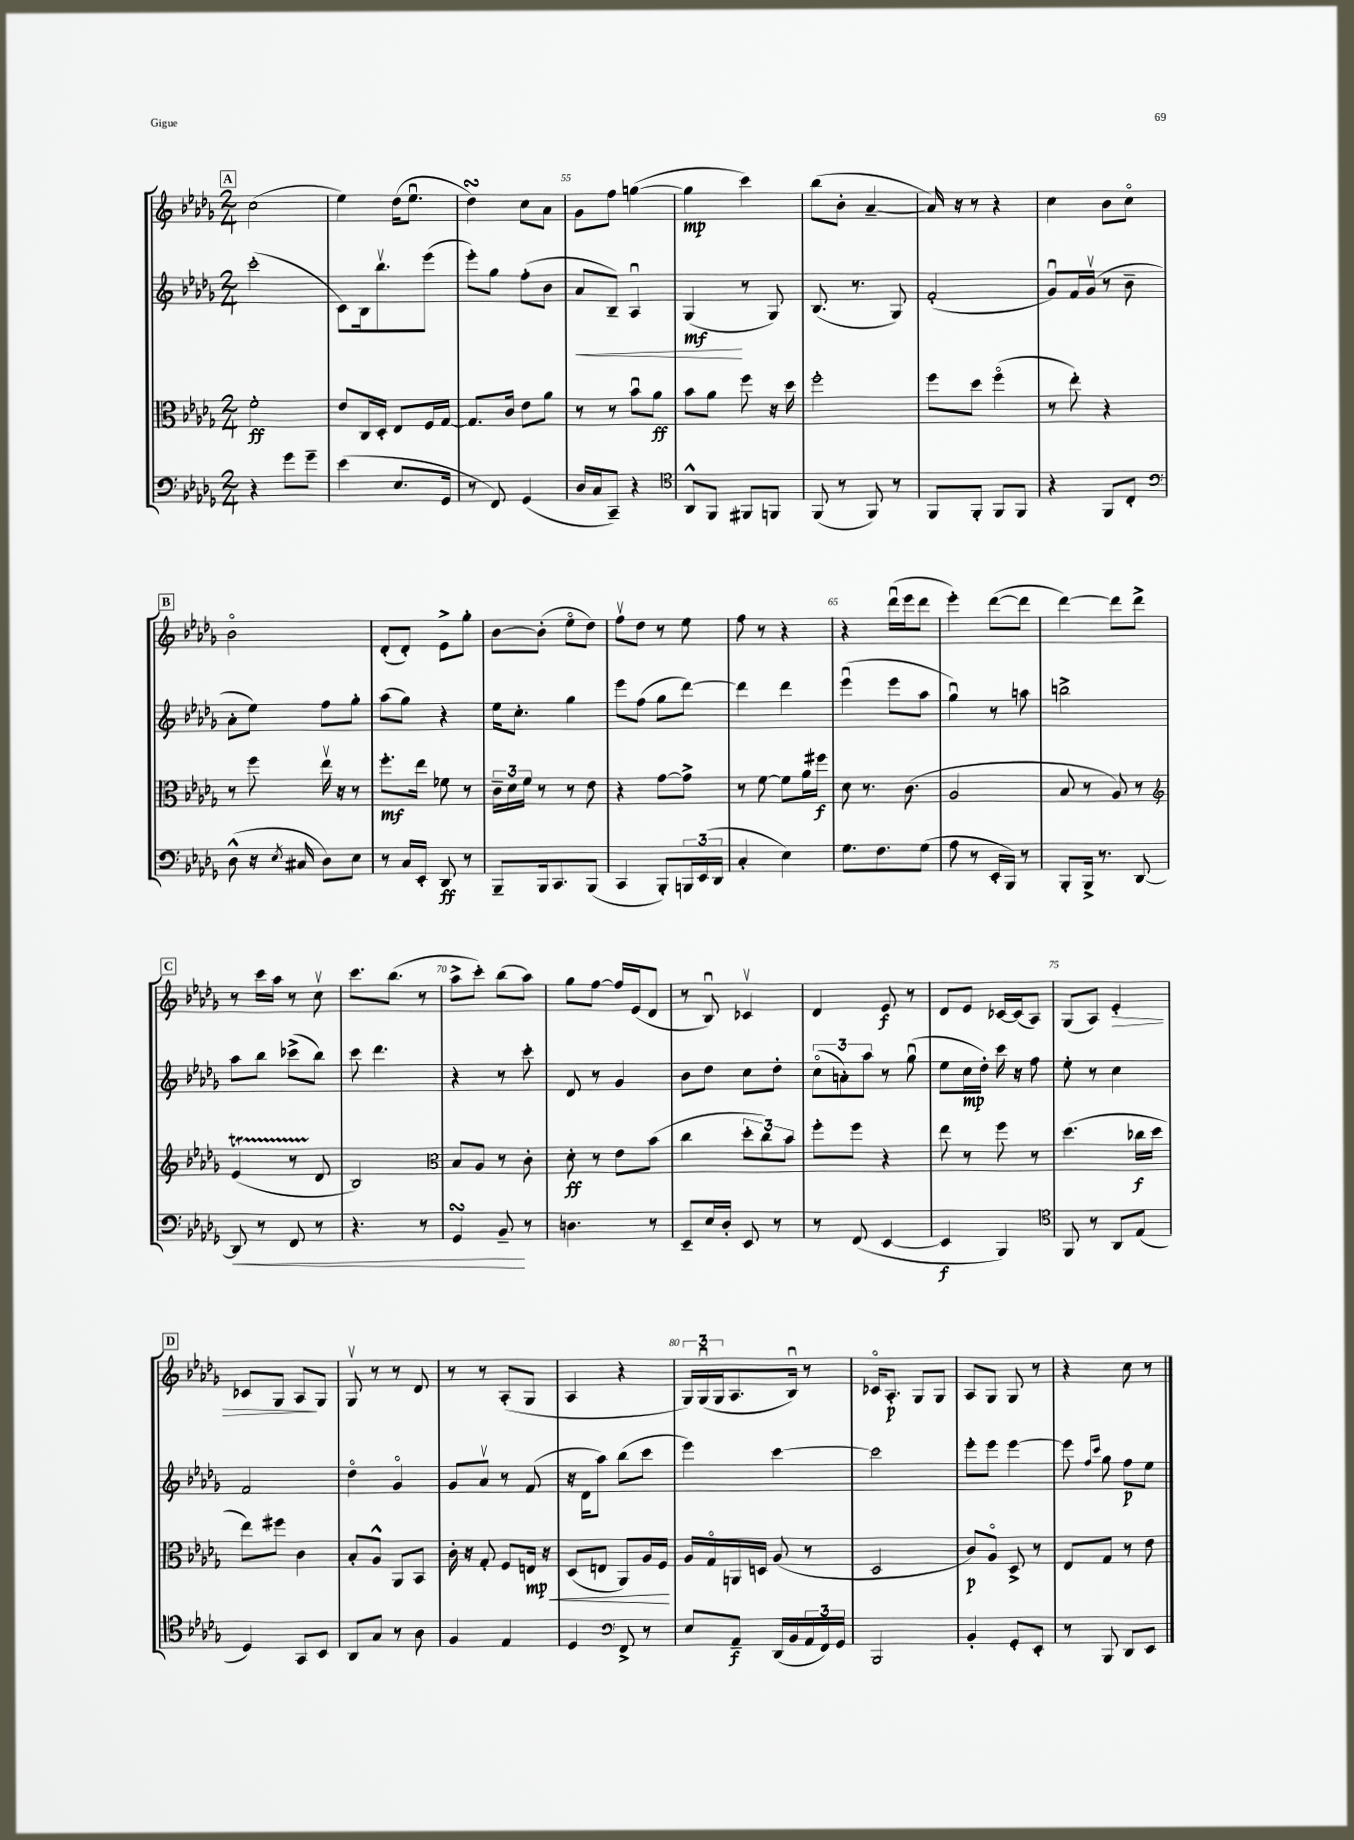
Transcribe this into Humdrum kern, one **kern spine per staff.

**kern	**kern	**kern	**kern
*staff4	*staff3	*staff2	*staff1
*clefF4	*clefC3	*clefG2	*clefG2
*k[b-e-a-d-g-]	*k[b-e-a-d-g-]	*k[b-e-a-d-g-]	*k[b-e-a-d-g-]
*M2/4	*M2/4	*M2/4	*M2/4
4r	2f'	(2ccc'	(2cc
8g-	.	.	.
8g-~	.	.	.
=	=	=	=
(4e-	8e-	8c)	4ee-)
.	16C	16B-	.
.	16D-'	8.bb-v	.
8.E-	8E-	.	(16dd-
.	.	.	8.ee-u
.	16F	(8eee-	.
16GG-	[16G-	.	.
=	=	=	=
8r	8.G-]	8eee-')	4dd-)
8FF)	.	8gg-	.
.	16c	.	.
(4GG-	8e-	(8ff'	8cc
.	8a-	8b-	8a-
=	=	=	=
16D-	8r	8a-	8g-
16C	.	.	.
8CC~)	8r	8B-~)	8ff
4r	8b-u	4A-u	([4gg
.	8a-	.	.
=	=	=	=
*clefC4	*	*	*
8AA-^^	8b-	(4G-	4gg]
8FF	8a-	.	.
8FF#	8ff	8r	4ccc)
8FF	16r	8G-)	.
.	16dd-	.	.
=	=	=	=
(8FF	2ff'	(8.B-	(8bb-
8r	.	.	8b-'
.	.	8.r	.
8FF)	.	.	[4a-~
8r	.	8G-)	.
=	=	=	=
8FF	8ff	(2f'	16a-])
.	.	.	16r
8FF'	8dd-	.	8r
8FF	(4ffo	.	4r
8FF	.	.	.
=	=	=	=
4r	8r	8g-u)	4cc
.	8ee-')	16f	.
.	.	(16g-v	.
8FF	4r	8r	8b-
8C'	.	8b-~	8cco
=	=	=	=
*clefF4	*	*	*
(8D-^^	8r	8a-'	2b-o
16r	8ff	8ee-)	.
8qE-	.	.	.
16C#	.	.	.
8D-)	16ee-v	8ff	.
.	16r	.	.
8E-	8r	8gg-'	.
=	=	=	=
8r	8.ff'	(8aa-	(8d-'
16C	.	8gg-)	8d-')
16EE-'	16ee-	.	.
8DD-	8f-	4r	8e-^
8r	8r	.	8gg-'
=	=	=	=
8BBB-~	24c~	16ee-	[8b-
.	24d-	.	.
.	.	8.cc'	.
.	24f	.	.
16BBB-	8r	.	(8b-']
8.CC	.	.	.
.	8r	4gg-	8ee-o
(8BBB-	8e-	.	8dd-)
=	=	=	=
4CC	4r	8eee-	8ffv
.	.	(8ff	8dd-
8BBB-')	[8g-	8gg-	8r
24BBB	8g-^]	[8ddd-)	8ee-
(24EE-	.	.	.
24DD-	.	.	.
=	=	=	=
4C'	8r	4ddd-]	8ff
.	[8f	.	8r
4E-)	8f]	4ddd-	4r
.	16a-	.	.
.	16ff#	.	.
=	=	=	=
8.G-	8d-	(4eee-u	4r
.	8.r	.	.
8.F	.	.	.
.	.	8eee-	(16ddd-u
.	(8.c	.	16eee-
(8G-	.	8aa-	8ddd-
=	=	=	=
8A-	2A-	4gg-u)	4eee-')
8r	.	.	.
16EE-'	.	8r	([8ddd-
16BBB-)	.	.	.
8r	.	8aa	8ddd-]
=	=	=	=
8BBB-'	8B-	2bb^	[4ddd-)
16BBB-^	8r	.	.
8.r	.	.	.
.	8A-)	.	8ddd-]
[8DD-	8r	.	8ddd-^
=	=	=	=
*	*clefG2	*	*
8DD-]	(4e-	8aa-	8r
8r	.	8bb-	16ccc
.	.	.	16aa-
8FF	8r	(8ccc-^	8r
8r	8d-	8bb-)	8ccv
=	=	=	=
4.r	2B-)	8ccc	8.ccc
.	.	4.ddd-	.
.	.	.	(8.bb-
8r	.	.	8r
=	=	=	=
*	*clefC3	*	*
4GG-	8B-	4r	8aa-^
.	8A-	.	8ccc')
8BB-~	8r	8r	(8bb-
8r	8c'	8ccc'	8aa-)
=	=	=	=
4.D	8d-'	8d-	8gg-
.	8r	8r	[8ff
.	8e-	4g-	16ff]
.	.	.	(16e-
8r	(8b-	.	8d-
=	=	=	=
8EE-~	4cc	8b-	8r
16E-	.	8dd-	8B-u)
16D-'	.	.	.
8EE-	12dd-'	8cc	4c-v
.	12cc)	.	.
8r	.	8dd-'	.
.	12b-	.	.
=	=	=	=
8r	8ff'	(12cco	4d-
.	.	12a')	.
(8FF	8ff	.	.
.	.	12aa-	.
[4EE-	4r	8r	8e-
.	.	(8gg-u	8r
=	=	=	=
4EE-]	8ee-	8ee-	8d-
.	8r	16cc	8e-
.	.	16dd-')	.
4BBB-)	8ff	16ccc	[16c-
.	.	16r	(16c-]
.	8r	8ff	8A-)
=	=	=	=
*clefC4	*	*	*
8FF	(4.dd-	8ee-'	(8G-
8r	.	8r	8A-)
8AA-	.	4cc	4e-'
(8E-	16cc-	.	.
.	16dd-	.	.
=	=	=	=
4D-)	8ee-)	2f	8c-
.	8ff#	.	8G-
8GG-	4c	.	8A-
8BB-	.	.	8G-
=	=	=	=
8AA-	8B-'	4dd-o	8G-v
8G-	8A-^^	.	8r
8r	8AA-	4g-o	8r
8A-	8BB-	.	8d-
=	=	=	=
4F	16c'	8g-	8r
.	16r	.	.
.	8G-'	8a-v	8r
4E-	8F	8r	(8A-'
.	16E	(8f	8G-
.	16r	.	.
=	=	=	=
4D-	(8D-	16r	4A-
.	.	16d-	.
.	8E	8aa-)	.
*clefF4	*	*	*
8FF^	8AA-)	(8bb-	4r
8r	16A-	8ccc	.
.	16F	.	.
=	=	=	=
8E-	16A-	4eee-)	24G-)
.	.	.	(24G-u
.	16G-o	.	.
.	.	.	24G-
8AA-~	16AA	.	8.A-
.	16D	.	.
(16DD-	(8A-	[4ccc	.
16BB-	.	.	16B-u)
24AA-	8r	.	8r
24FF)	.	.	.
24GG-	.	.	.
=	=	=	=
2BBB-	2D-	2ccc]	16c-o
.	.	.	8.A-'
.	.	.	8G-
.	.	.	8G-
=	=	=	=
4BB-'	8c)	8eee-'	8A-
.	8A-o	8eee-	8G-
8GG-'	8D-^	[4eee-	8G-
8EE-'	8r	.	8r
=	=	=	=
8r	8E-	8eee-]	4r
.	.	16qqff	.
.	.	16qqccc	.
8BBB-	8G-	8gg-	.
8DD-	8r	8ff	8cc
8EE-	8e-	8ee-	8r
==	==	==	==
*-	*-	*-	*-
